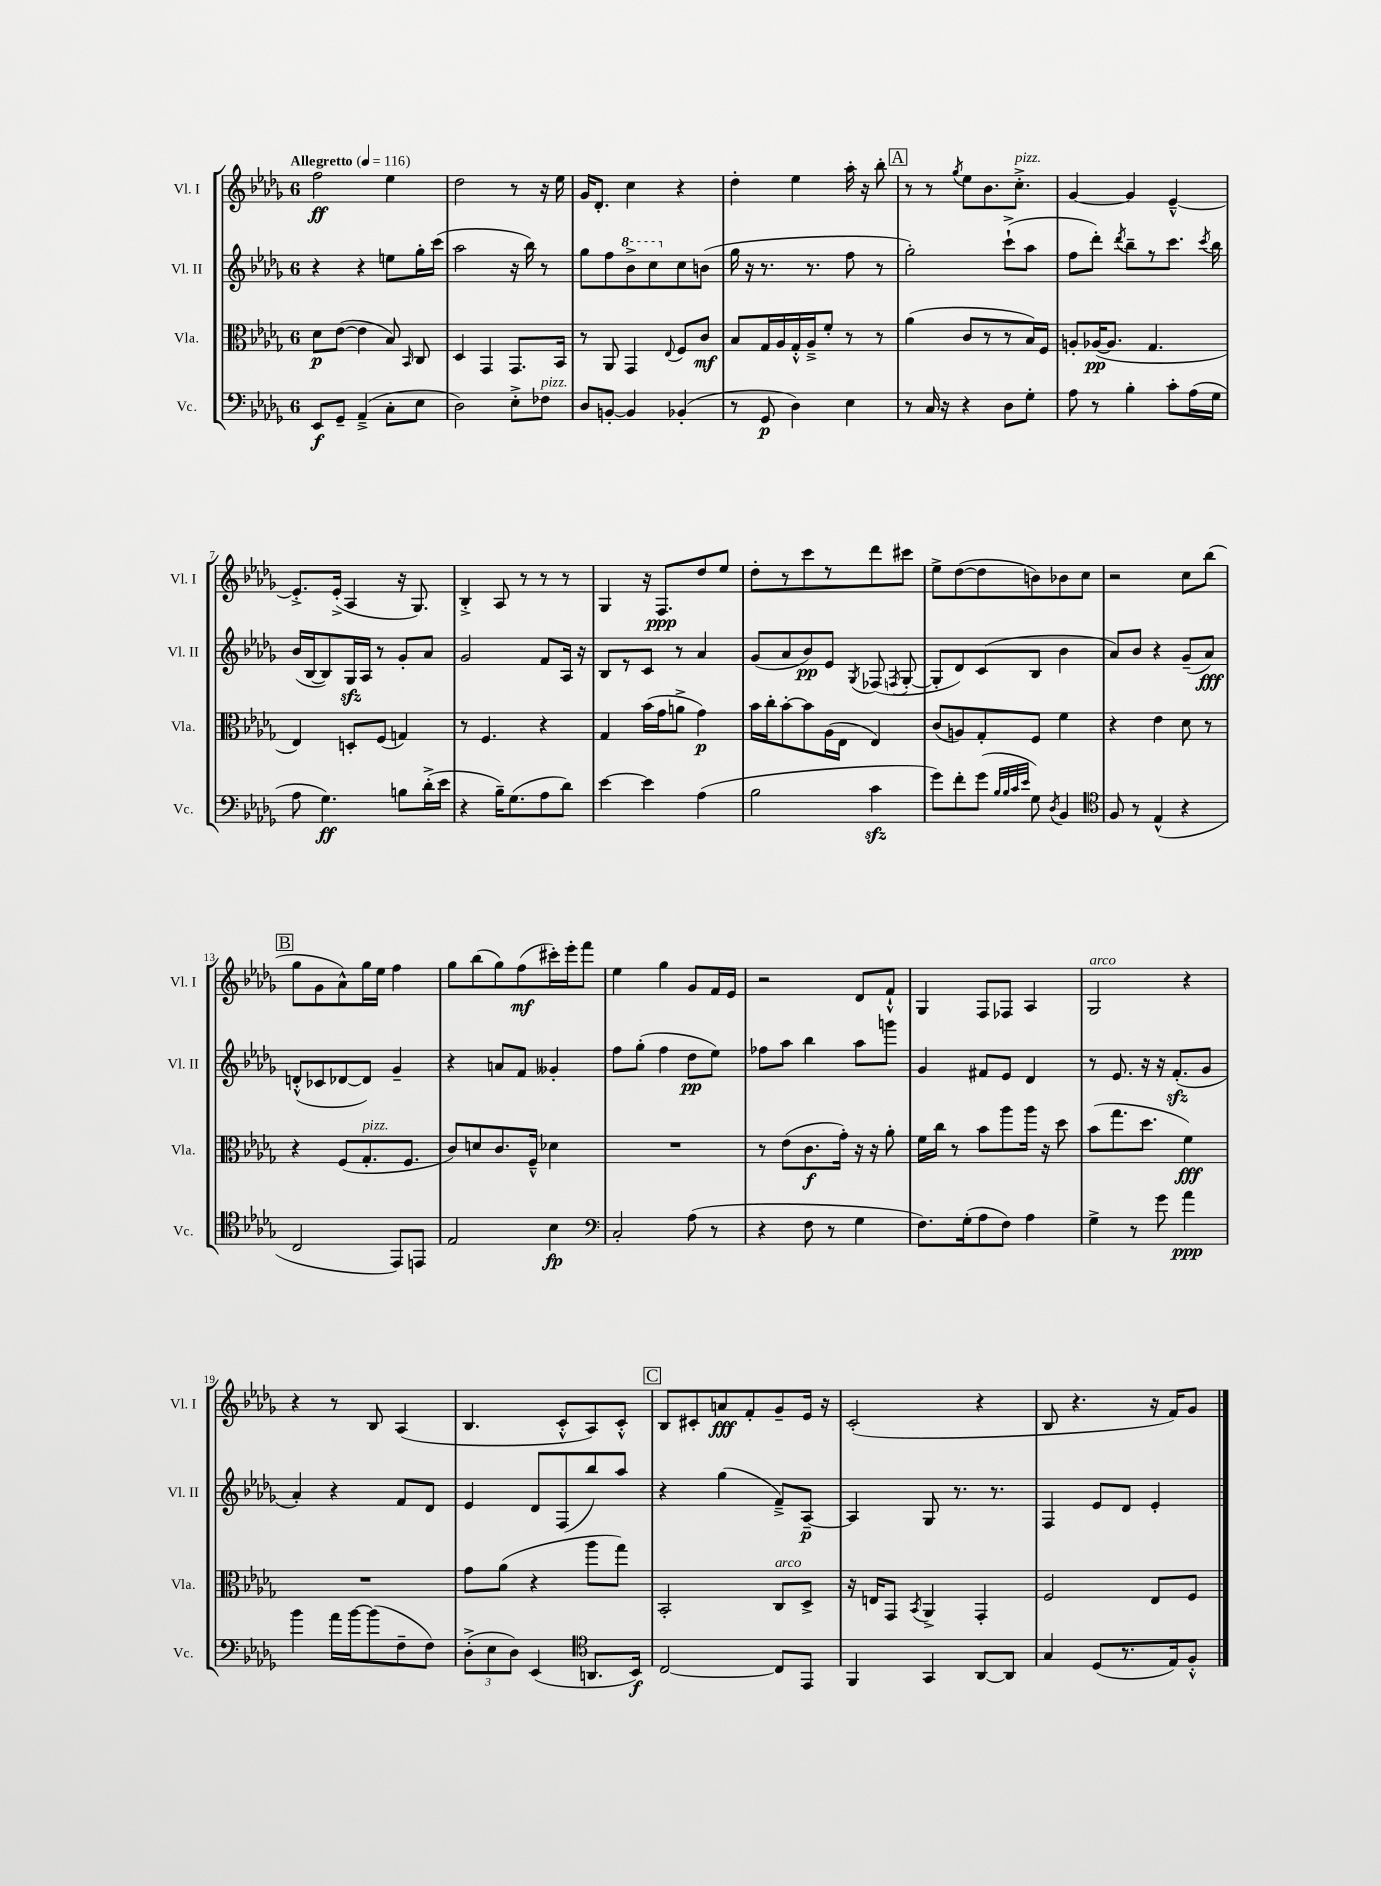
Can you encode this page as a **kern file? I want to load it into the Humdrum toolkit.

**kern	**kern	**kern	**kern
*staff4	*staff3	*staff2	*staff1
*clefF4	*clefC3	*clefG2	*clefG2
*k[b-e-a-d-g-]	*k[b-e-a-d-g-]	*k[b-e-a-d-g-]	*k[b-e-a-d-g-]
*M6/8	*M6/8	*M6/8	*M6/8
*MM116	*MM116	*MM116	*MM116
8EE-	8d-	4r	2ff
8GG-~	([8e-	.	.
(4AA-~^	4e-]	4r	.
8C'	8B-)	8ee	4ee-
.	16qqBB-	.	.
8E-	8C	16gg-'	.
.	.	(16ccc	.
=	=	=	=
2D-)	4D-	2aa-	2dd-
.	4GG-	.	.
8E-'^	8.GG-	16r	8r
.	.	16bb-)	.
8F-	.	8r	16r
.	16BB-	.	16ee-
=	=	=	=
8D-	8r	8gg-	16g-
.	.	.	8.d-'
[8BB'	8AA-	8ff	.
4BB]	4GG-	8bb-^	4cc
.	.	8ccc	.
.	8qqE-	.	.
(4BB-'	8F	8cc	4r
.	8c	(8b	.
=	=	=	=
8r	8B-	16gg-	4dd-'
.	.	16r	.
8GG-	16G-	8.r	.
.	16A-	.	.
4D-)	16G-'^^	.	4ee-
.	16A-~^	8.r	.
.	8f'	.	.
4E-	8r	8ff	16aa-'
.	.	.	16r
.	8r	8r	8bb-'
=	=	=	=
8r	(4a-	2gg-')	8r
16C	.	.	8r
16r	.	.	.
.	.	.	8qgg-
4r	8c	.	8ee-
.	8r	.	8.b-
8D-	8r	(8ccc`^	.
.	.	.	8.cc'^
8G-'	16B-)	8aa-	.
.	16F	.	.
=	=	=	=
8A-	8A'	8ff	[4g-
8r	([16A-	8ddd-')	.
.	8.A-]	.	.
.	.	8qddd-	.
4B-'	.	8bb-~	4g-]
.	4.G-	8r	.
8c'	.	8.ccc	[4e-~^^
(16A-	.	.	.
.	.	8qccc	.
16G-	.	16bb-	.
=	=	=	=
8A-	4E-)	(16b-	8.e-'^]
.	.	[16B-	.
4.G-)	.	8B-])	.
.	.	.	(16e-'^
.	8D'	16G-	4A-
.	.	16A-	.
.	(8F	8r	.
8B	4G)	8g-'	16r
.	.	.	8.G-)
(16d-'^	.	8a-	.
16e-	.	.	.
=	=	=	=
4r	8r	2g-	4B-'^
.	4.F	.	.
16B-~)	.	.	8A-
(8.G-	.	.	.
.	.	.	8r
8A-	4r	8f	8r
8d-)	.	16A-	8r
.	.	16r	.
=	=	=	=
[4e-	4G-	8B-	4G-
.	.	8r	.
4e-]	(16b-	8c	16r
.	16g-	.	8.F
.	8a^	8r	.
(4A-	4g-)	4a-	8dd-
.	.	.	8ee-
=	=	=	=
2B-	16b-	(8g-	8dd-'
.	16cc'	.	.
.	[8b-'	8a-	8r
.	8b-]	8b-)	8ccc
.	(16A-	8e-	8r
.	16E-	.	.
.	.	8qG-	.
4c	4E-)	(8F-	8ddd-
.	.	8qF	.
.	.	[8G-'	8ccc#
=	=	=	=
8g-)	(8c	8G-']	8ee-^
8f'	8A)	8d-)	([8dd-
(8g-	8G-'	(8c	8dd-]
32qqB-	.	.	.
32qqB-	.	.	.
32qqc	.	.	.
32qqe-	.	.	.
8G-)	8F	8B-	8b)
8qD-	.	.	.
4BB-	4f	4b-	8b-
.	.	.	8cc
=	=	=	=
*clefC4	*	*	*
8F	4r	8a-)	2r
8r	.	8b-	.
(4E-^^	4e-	4r	.
4r	8d-	(8g-~	8cc
.	8r	8a-)	(8bb-
=	=	=	=
2C	4r	(8d'^^	8gg-
.	.	8c-	8g-
.	(8F	[8d-	8a-^^)
.	8.G-'	8d-])	16gg-
.	.	.	16ee-
8EE-)	.	4g-~	4ff
.	8.F	.	.
8EE	.	.	.
=	=	=	=
2E-	8c)	4r	8gg-
.	8d	.	(8bb-
.	8.c	8a	8gg-)
.	.	8f	(8ff
.	16F~^^	.	.
4B-	4d-	4g--'	16ccc#')
.	.	.	16eee-'
.	.	.	8fff
=	=	=	=
*clefF4	*	*	*
2C'	2.r	8ff	4ee-
.	.	(8gg-'	.
.	.	4ff	4gg-
(8A-	.	8dd-	8g-
8r	.	8ee-)	16f
.	.	.	16e-
=	=	=	=
4r	8r	8ff-	2r
.	(8e-	8aa-	.
8F	8.c	4bb-	.
8r	.	.	.
.	16g-')	.	.
4G-	16r	8aa-	8d-
.	16r	.	.
.	8a-'	8ggg	8f`^^
=	=	=	=
8.F)	16f	4g-	4G-
.	16cc	.	.
.	8r	.	.
(16G-'	.	.	.
8A-	8b-	8f#	8F
8F)	8aa-	8e-	8F-
4A-	16aa-	4d-	4A-
.	16r	.	.
.	8dd-	.	.
=	=	=	=
4G-^	(8b-	8r	2G-
.	8.gg-	8.e-	.
8r	.	.	.
.	8.dd-	16r	.
8g-	.	16r	.
.	.	(8.f'	.
4a-	4f)	.	4r
.	.	8g-	.
=	=	=	=
4b-	2.r	4a-')	4r
16a-	.	4r	8r
[16b-	.	.	.
(8b-]	.	.	8B-
8F~	.	8f	(4A-
8F)	.	8d-	.
=	=	=	=
(12D-'^	8g-	4e-	4.B-
12E-	.	.	.
.	(8a-	.	.
12D-)	.	.	.
(4EE-	4r	8d-	.
.	.	(8F	8c'^^
*clefC4	*	*	*
8.AA	8aa-	8bb-)	8A-)
.	8gg-)	8aa-	8c'^^
16BB-)	.	.	.
=	=	=	=
[2C	2BB-'	4r	8B-
.	.	.	8c#'
.	.	(4gg-	8a
.	.	.	8f'
8C]	8C	8f~^)	8g-~
8EE-	8D-^	[8A-~	16e-
.	.	.	16r
=	=	=	=
4FF	16r	4A-]	(2c'
.	16E	.	.
.	8GG-	.	.
.	8qBB-	.	.
4GG-	4AA-^	8G-	.
.	.	8.r	.
[8AA-	4GG-'	.	4r
.	.	8.r	.
8AA-]	.	.	.
=	=	=	=
4G-	2F	4F	8B-
.	.	.	4.r
(8D-	.	8e-	.
8.r	.	8d-	.
.	8E-	4e-'	16r
16E-)	.	.	16f)
8F'^^	8F	.	8g-
==	==	==	==
*-	*-	*-	*-
